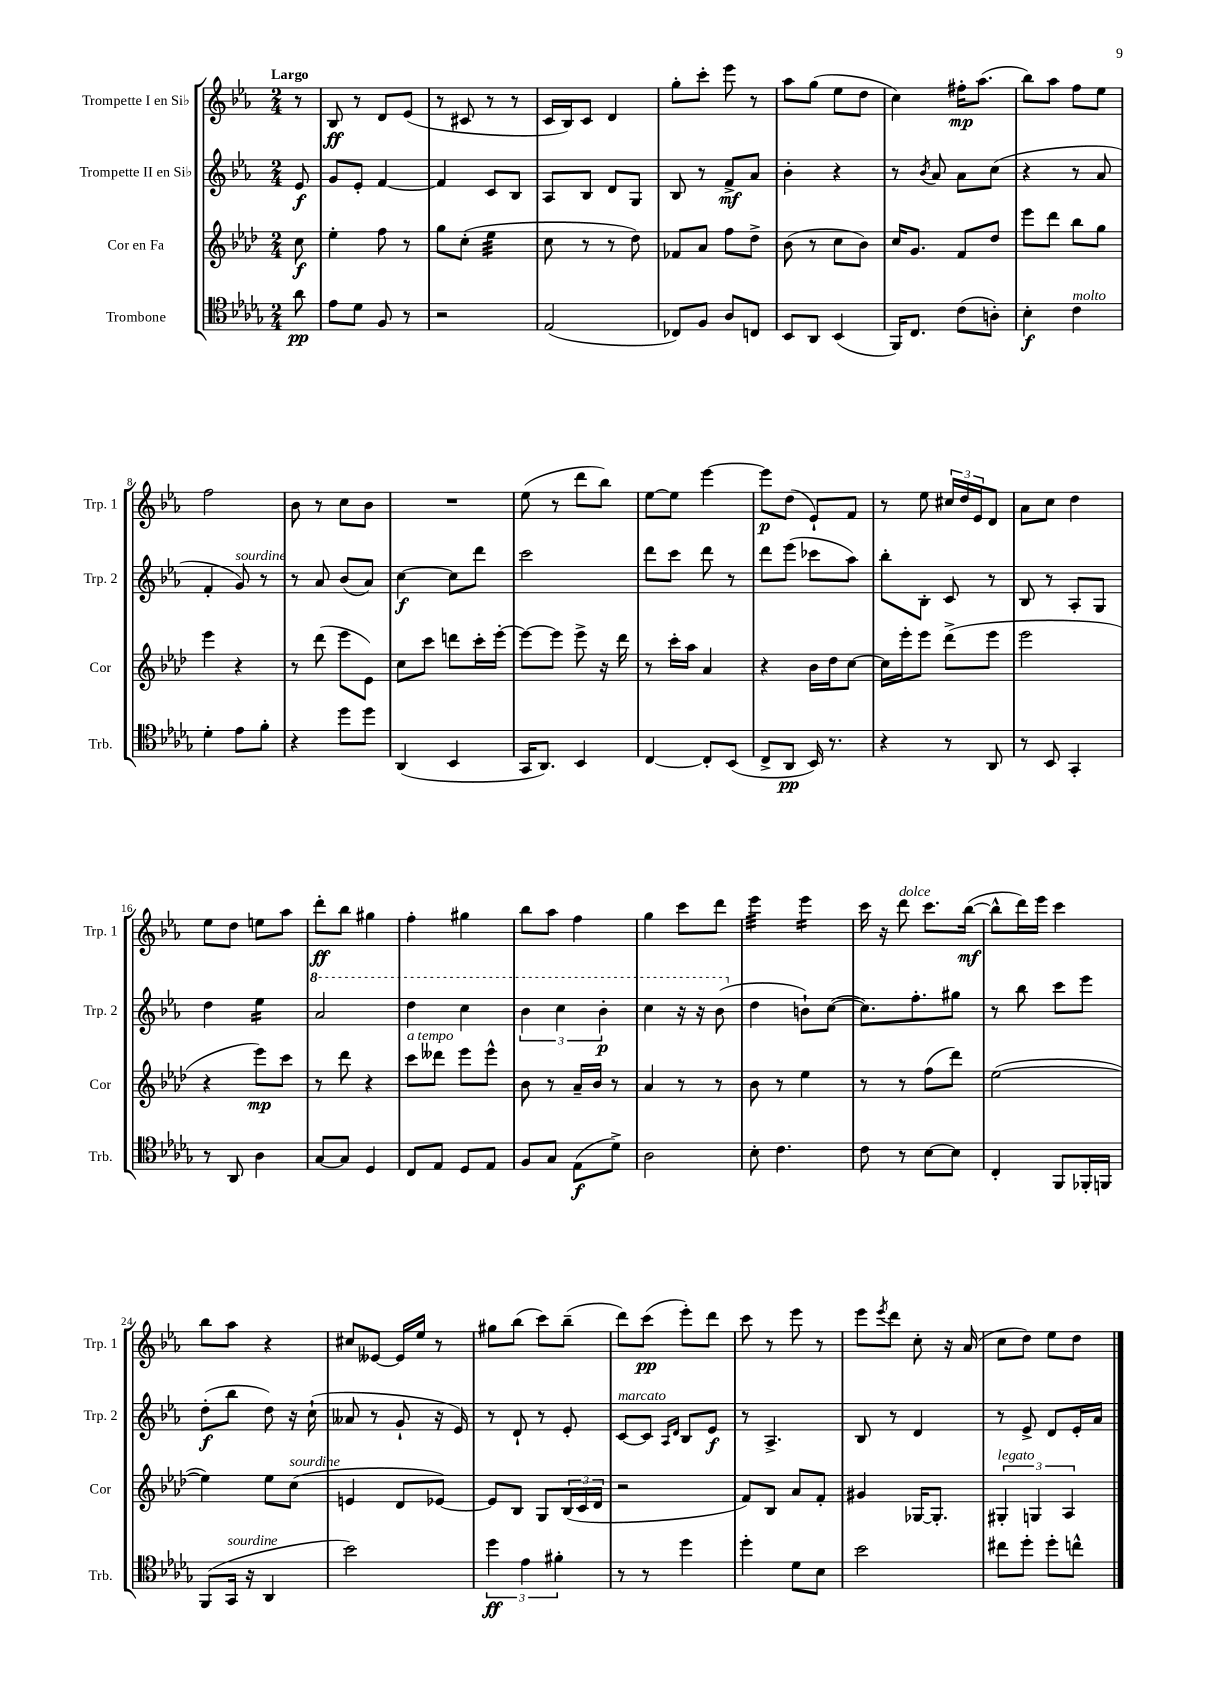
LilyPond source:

<<
\new StaffGroup <<
\new Staff = "s0" \with { instrumentName = "Trompette I en Sib" shortInstrumentName = "Trp. 1" } {
    \clef treble \key ees \major \numericTimeSignature \time 2/4 \partial 8 \tempo "Largo"
    r8 |
    bes8\ff r8 d'8 ees'8( |
    r8 cis'8 r8 r8 |
    c'16 bes16) c'8 d'4 |
    g''8-. c'''8-. ees'''8 r8 |
    aes''8 g''8( ees''8 d''8 |
    c''4) fis''16-.\mp aes''8.( |
    bes''8) aes''8 f''8 ees''8 |
    f''2 |
    bes'8 r8 c''8 bes'8 |
    R2 |
    ees''8( r8 d'''8 bes''8) |
    ees''8~ ees''8 ees'''4~ |
    ees'''8\p d''8( ees'8-!) f'8 |
    r8 ees''8 \tuplet 3/2 { cis''16 d''16 ees'16 } d'8 |
    aes'8 c''8 d''4 |
    ees''8 d''8 e''8 aes''8 |
    d'''8-.\ff bes''8 gis''4 |
    f''4-. gis''4 |
    bes''8 aes''8 f''4 |
    g''4 c'''8 d'''8 |
    ees'''4:32 ees'''4:16 |
    c'''16 r16 d'''8^\markup { \italic "dolce" } c'''8. bes''16~\mf( |
    bes''8-^ d'''16) ees'''16 c'''4 |
    bes''8 aes''8 r4 |
    cis''8 eeses'8~ eeses'16 ees''16 r8 |
    gis''8 bes''8( c'''8) bes''8--( |
    d'''8) c'''8\pp( ees'''8-.) d'''8 |
    c'''8 r8 ees'''8 r8 |
    ees'''8 \acciaccatura { ees'''8 } d'''8 c''8-. r16 aes'16( |
    c''8 d''8) ees''8 d''8 \bar "|." |
}
\new Staff = "s1" \with { instrumentName = "Trompette II en Sib" shortInstrumentName = "Trp. 2" } {
    \clef treble \key ees \major \numericTimeSignature \time 2/4 \partial 8
    ees'8\f |
    g'8 ees'8-. f'4~ |
    f'4 c'8 bes8 |
    aes8 bes8 d'8 g8 |
    bes8 r8 f'8->\mf aes'8 |
    bes'4-. r4 |
    r8 \acciaccatura { bes'8 } aes'8 aes'8 c''8( |
    r4 r8 aes'8 |
    f'4-. g'8^\markup { \italic "sourdine" }) r8 |
    r8 aes'8 bes'8( aes'8) |
    c''4~\f c''8 d'''8 |
    c'''2 |
    d'''8 c'''8 d'''8 r8 |
    d'''8 ees'''8( ces'''8 aes''8) |
    bes''8-. bes8-. c'8 r8 |
    bes8 r8 aes8-. g8 |
    d''4 ees''4:16 |
    \ottava #1 aes''2 |
    d'''4 c'''4 |
    \tuplet 3/2 { bes''4 c'''4 bes''4-.\p } |
    c'''4 r16 r16 bes''8( \ottava #0 |
    d''4 b'8-!) c''8~( |
    c''8.) f''8.-. gis''8 |
    r8 bes''8 c'''8 ees'''8 |
    d''8-.\f( bes''8 d''8) r16 c''16-!( |
    aeses'8 r8 g'8-! r16 ees'16) |
    r8 d'8-! r8 ees'8-. |
    c'8~^\markup { \italic "marcato" } c'8 \grace { aes16 d'16 } bes8 ees'8\f |
    r8 aes4.-> |
    bes8 r8 d'4 |
    r8 ees'8-> d'8 ees'16-. aes'16 \bar "|." |
}
\new Staff = "s2" \with { instrumentName = "Cor en Fa" shortInstrumentName = "Cor" } {
    \clef treble \key aes \major \numericTimeSignature \time 2/4 \partial 8
    c''8\f |
    ees''4-. f''8 r8 |
    g''8 c''8-.( ees''4:32 |
    c''8 r8 r8 des''8) |
    fes'8 aes'8 f''8 des''8-> |
    bes'8( r8 c''8 bes'8) |
    c''16 g'8. f'8 des''8 |
    ees'''8 des'''8 bes''8 g''8 |
    ees'''4 r4 |
    r8 des'''8( ees'''8 ees'8) |
    c''8 c'''8 d'''8 c'''16-. ees'''16~-. |
    ees'''8~ ees'''8 ees'''8-> r16 des'''16 |
    r8 c'''16-. aes''16 aes'4 |
    r4 bes'16 des''16 c''8~ |
    c''16 ees'''16-. ees'''8 des'''8->( ees'''8 |
    ees'''2 |
    r4 ees'''8\mp) c'''8 |
    r8 des'''8 r4 |
    c'''8^\markup { \italic "a tempo" } deses'''8 ees'''8 ees'''8-^ |
    bes'8 r8 aes'16-- bes'16 r8 |
    aes'4 r8 r8 |
    bes'8 r8 ees''4 |
    r8 r8 f''8( des'''8) |
    ees''2~( |
    ees''4) ees''8 c''8^\markup { \italic "sourdine" }( |
    e'4 des'8 ees'8~) |
    ees'8 bes8 g8 \tuplet 3/2 { bes16( c'16 des'16 } |
    r2 |
    f'8) bes8 aes'8 f'8-. |
    gis'4 ges16~ ges8.-. |
    \tuplet 3/2 { gis4-.^\markup { \italic "legato" } g4 aes4 } \bar "|." |
}
\new Staff = "s3" \with { instrumentName = "Trombone" shortInstrumentName = "Trb." } {
    \clef tenor \key des \major \numericTimeSignature \time 2/4 \partial 8
    aes'8\pp |
    ees'8 des'8 f8 r8 |
    r2 |
    ees2( |
    ces8) f8 aes8 c8 |
    bes,8 aes,8 bes,4( |
    f,16) c8. c'8( a8-.) |
    bes4-.\f c'4^\markup { \italic "molto" } |
    des'4-. ees'8 f'8-. |
    r4 des''8 des''8 |
    aes,4( bes,4 |
    ges,16 aes,8.) bes,4 |
    c4~ c8-. bes,8( |
    c8-> aes,8\pp bes,16) r8. |
    r4 r8 aes,8 |
    r8 bes,8 ges,4-. |
    r8 aes,8 aes4 |
    ges8~ ges8 des4 |
    c8 ees8 des8 ees8 |
    f8 ges8 ees8\f( des'8->) |
    aes2 |
    bes8-. c'4. |
    c'8 r8 bes8~ bes8 |
    c4-. f,8 fes,16-. f,16 |
    f,8( ges,16^\markup { \italic "sourdine" } r16 aes,4 |
    bes'2) |
    \tuplet 3/2 { des''4\ff ees'4 fis'4-. } |
    r8 r8 des''4 |
    des''4-. des'8 bes8 |
    bes'2 |
    cis''8 des''8-. des''8-. c''8-^ \bar "|." |
}
>>
>>
